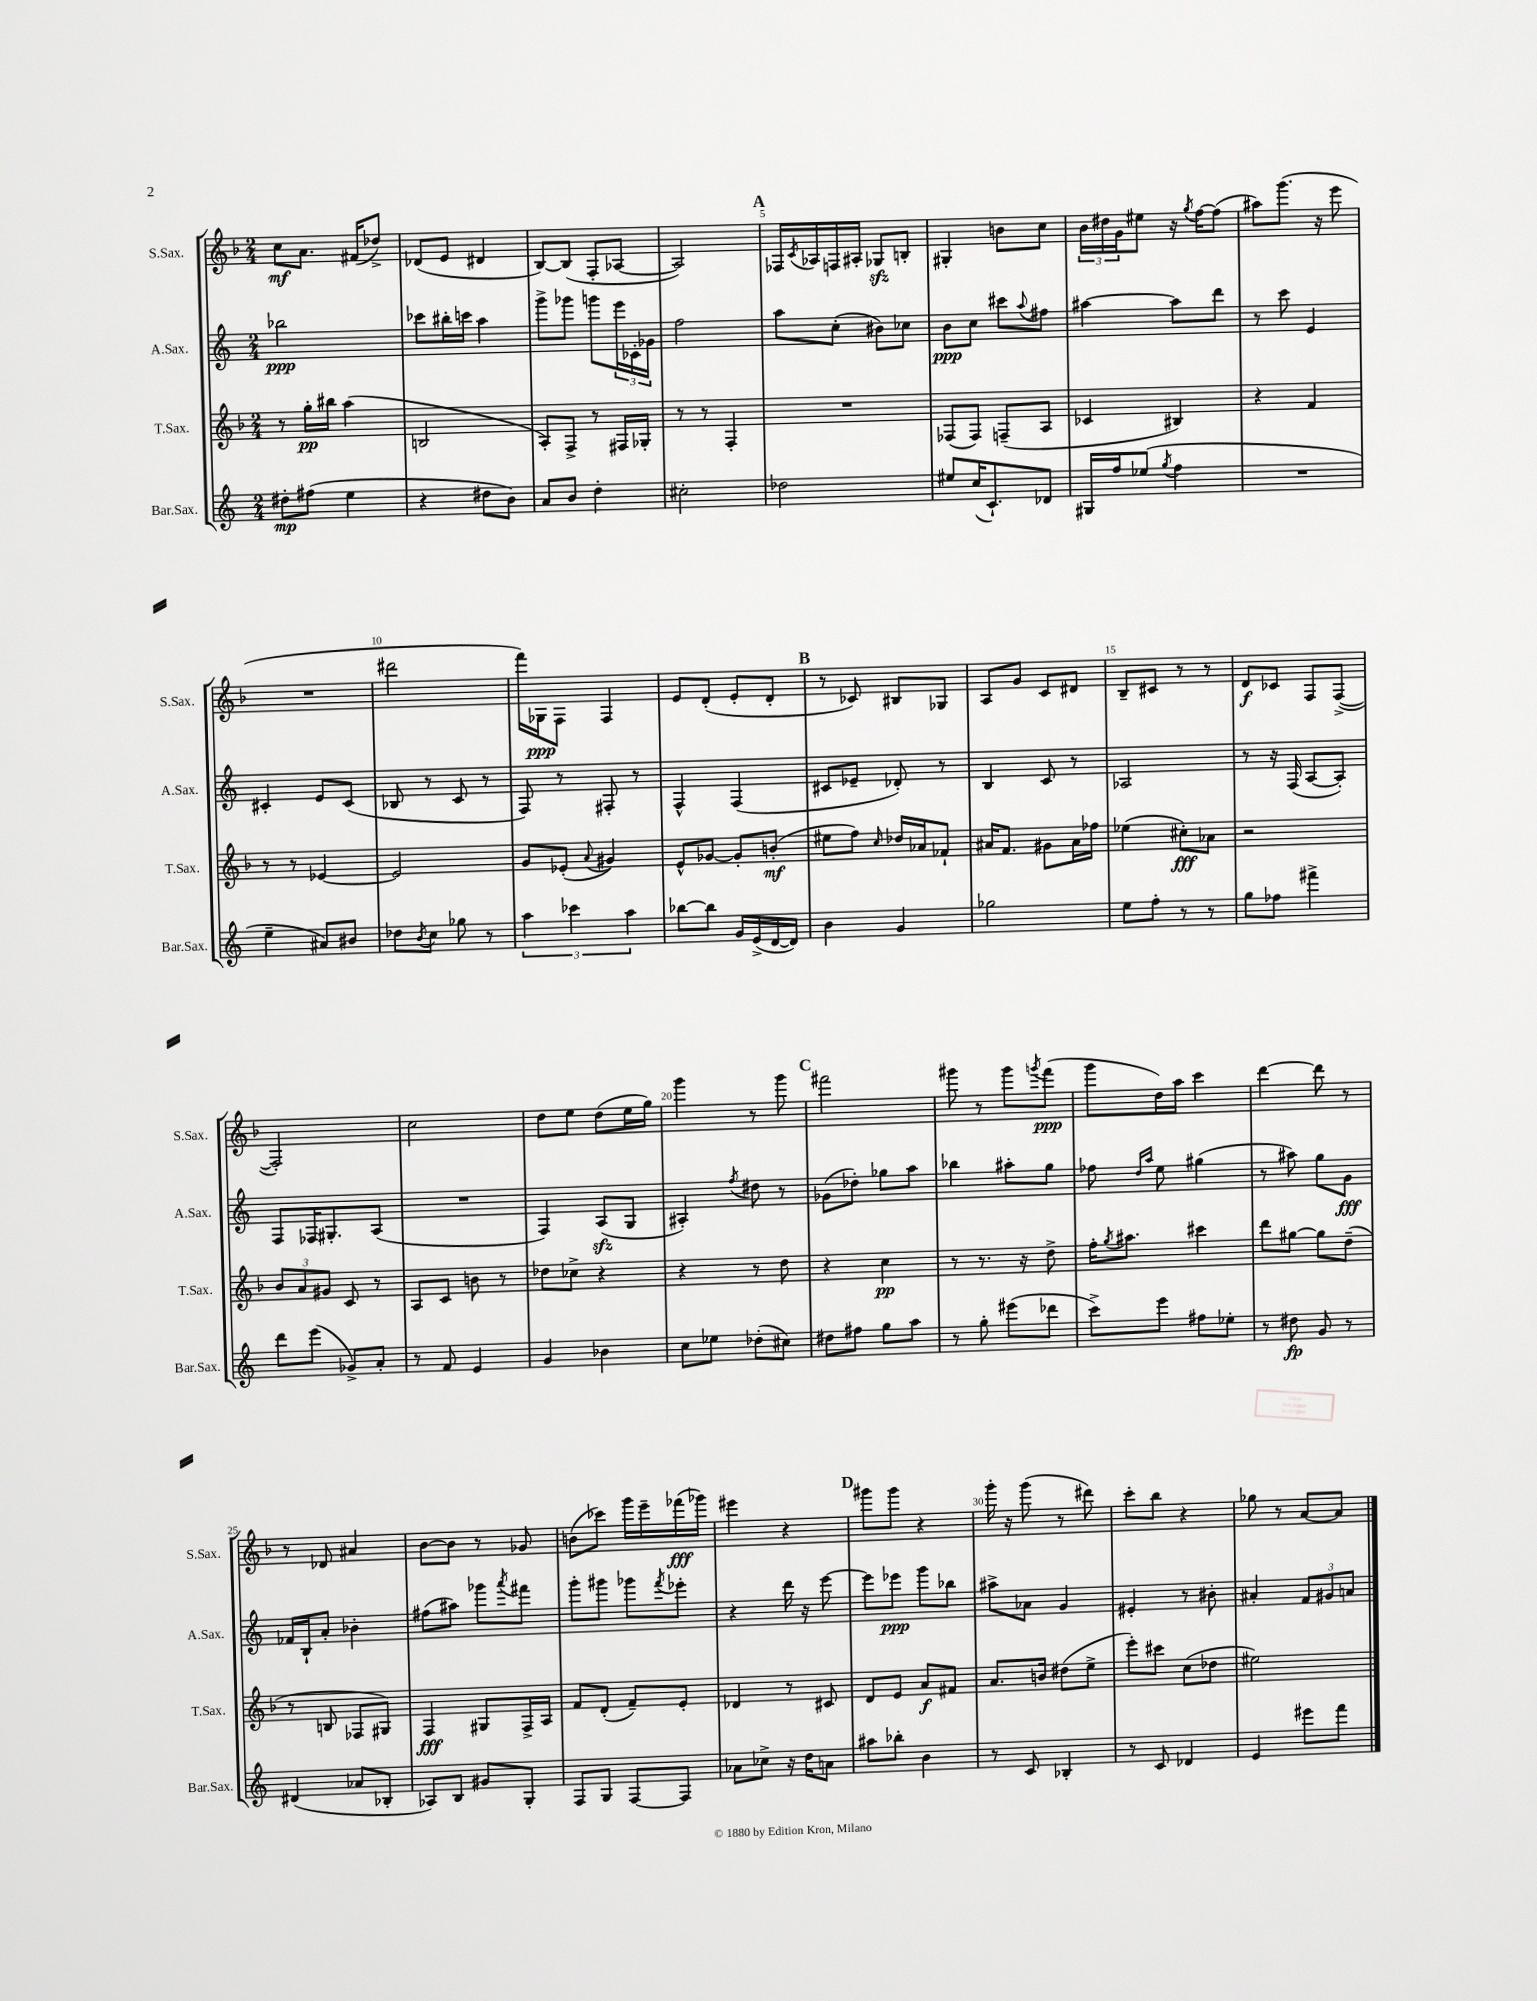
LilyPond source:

<<
\new StaffGroup <<
\new Staff = "s0" \with { instrumentName = "S.Sax." shortInstrumentName = "S.Sax." } {
    \clef treble \key f \major \numericTimeSignature \time 2/4
    c''8\mf a'8. fis'16( des''8->) |
    des'8( e'8 dis'4 |
    bes8~) bes8( f8-. aes8~ |
    aes2) |
    \mark \markup { \bold "A" } fes16 \acciaccatura { c'8 } aes16 f16 ais16-. ges8\sfz b8-. |
    gis4-. b'8 c''8 |
    \tuplet 3/2 { bes'16 dis''16 g'16 } eis''8 r16 \acciaccatura { g''8 } f''16~ f''8( |
    ais''8) g'''8.( r16 e'''8 |
    R2 |
    dis'''2 |
    f'''16) ges16\ppp f8 f4 |
    e'8 d'8-.( e'8-. d'8-. |
    \mark \markup { \bold "B" } r8 ces'8) bis8 ges8 |
    a8 g'8 c'8 dis'8 |
    bes8-- cis'8 r8 r8 |
    d'8\f ces'8 f8 f8~->( |
    f2-.) |
    c''2 |
    d''8 e''8 d''8( e''16 g''16) |
    g'''4 r8 g'''8 |
    \mark \markup { \bold "C" } fis'''2 |
    gis'''8 r8 gis'''8 \acciaccatura { g'''8 } f'''8\ppp( |
    g'''8 d''16) a''16 c'''4 |
    d'''4~ d'''8 r8 |
    r8 des'8 ais'4 |
    bes'8~ bes'8 r8 ges'8 |
    b'8( ces'''8) g'''16 e'''16-- fes'''16\fff( ges'''16) |
    eis'''4 r4 |
    \mark \markup { \bold "D" } gis'''8 gis'''8 r4 |
    g'''16-. r16 g'''8( r8 dis'''8) |
    c'''8-. bes''8 r4 |
    ges''8 r8 a'8~ a'8 \bar "|." |
}
\new Staff = "s1" \with { instrumentName = "A.Sax." shortInstrumentName = "A.Sax." } {
    \clef treble \key c \major \numericTimeSignature \time 2/4
    bes''2\ppp |
    ces'''8 bis''16-. c'''16 a''4 |
    g'''8-> ges'''8 g'''8 \tuplet 3/2 { e'''16 ces'16-. ges'16 } |
    f''2 |
    \mark \markup { \bold "A" } a''8 c''8-.( bis'8) ces''8 |
    b'8\ppp c''8 cis'''8 \appoggiatura { a''8 } fis''8 |
    ais''4~ ais''8 d'''8 |
    r8 c'''8 e'4 |
    cis'4-. e'8 cis'8( |
    bes8 r8 c'8 r8 |
    f8) r8 fis8-. r8 |
    f4-^ f4( |
    \mark \markup { \bold "B" } cis'8 ees'8-- des'8-.) r8 |
    b4 c'8 r8 |
    aes2 |
    r8 r16 f16( a8~ a8-.) |
    f8 fes16 gis8.-. a8( |
    R2 |
    f4) a8\sfz( g8 |
    ais4-.) \acciaccatura { f''8 } dis''8 r8 |
    \mark \markup { \bold "C" } ges'8( des''8-.) ges''8 a''8 |
    bes''4 ais''8-. g''8 |
    fes''8 \grace { d''16 a''16 } e''8 gis''4( |
    r8 ais''8) g''8 g'8\fff |
    fes'16 b16-! a'8-. bes'4-. |
    fis''8( ais''8) ges'''8 \acciaccatura { a'''8 } fis'''8 |
    g'''8-. gis'''8 ges'''8 \acciaccatura { f'''8 } ees'''8-. |
    r4 d'''16 r16 e'''8~ |
    \mark \markup { \bold "D" } e'''8 ees'''8\ppp g'''8 bes''8 |
    ais''8-> aes'8 g'4 |
    eis'4-. r8 bis'8-. |
    ais'4-. \tuplet 3/2 { f'8 gis'8 a'8 } \bar "|." |
}
\new Staff = "s2" \with { instrumentName = "T.Sax." shortInstrumentName = "T.Sax." } {
    \clef treble \key f \major \numericTimeSignature \time 2/4
    r8 g''16-.\pp bis''16 a''4( |
    b2 |
    a8-.) f8-> r8 fis16 ges16-. |
    r8 r8 f4-. |
    \mark \markup { \bold "A" } R2 |
    fes8( fes8) f8--( a8 |
    ces'4 bis4) |
    r4 f'4 |
    r8 r8 ees'4~ |
    ees'2 |
    g'8 ees'8-.( \appoggiatura { a'8 } gis'4) |
    e'8-^ ges'8~ ges'8-. b'8-.\mf( |
    \mark \markup { \bold "B" } eis''8 f''8) \grace { c''16 } des''16 aes'16 fes'8-! |
    ais'16 f'8. gis'8 ais'16 fes''16 |
    ees''4( cis''8-.\fff) aes'8 |
    r2 |
    \tuplet 3/2 { bes'8 a'8 gis'8 } c'8 r8 |
    a8 c'8 b'8 r8 |
    des''8 ces''8-> r4 |
    r4 r8 d''8 |
    \mark \markup { \bold "C" } r4 c''4\pp |
    r8 r8. r16 d''8-> |
    f''16-. \acciaccatura { g''8 } ais''8. cis'''4 |
    d'''8 gis''8~ gis''8 d''8--( |
    r8 b8 fes8 gis8) |
    f4\fff gis8 f16-> a16 |
    f'8 d'8-.( f'8--) e'8-. |
    des'4 r8 cis'8 |
    \mark \markup { \bold "D" } d'8 e'8 a'8\f fis'8 |
    a'8. b'16 dis''8( e''8-> |
    e'''8-.) cis'''8 c''8( des''8 |
    eis''2) \bar "|." |
}
\new Staff = "s3" \with { instrumentName = "Bar.Sax." shortInstrumentName = "Bar.Sax." } {
    \clef treble \key c \major \numericTimeSignature \time 2/4
    dis''8-.\mp fis''8( e''4 |
    r4 dis''8 b'8) |
    a'8 b'8 d''4-. |
    cis''2-. |
    \mark \markup { \bold "A" } des''2 |
    eis''8 c''16( c'8.-!) des'8 |
    gis16 f''16 ees''8( \acciaccatura { g''8 } f''4 |
    R2 |
    e''4-- ais'8) bis'8 |
    des''8 \acciaccatura { b'8 } c''8 ges''8 r8 |
    \tuplet 3/2 { a''4 ces'''4 a''4 } |
    bes''8~ bes''8 g'16 e'16->( d'16~ d'16) |
    \mark \markup { \bold "B" } b'4 g'4 |
    ges''2 |
    e''8 f''8-. r8 r8 |
    g''8 fes''8 fis'''4-> |
    d'''8 e'''8( ges'8->) a'8-. |
    r8 f'8 e'4 |
    g'4 bes'4 |
    c''8 ees''8 des''8-.( cis''8) |
    \mark \markup { \bold "C" } dis''8 fis''8 g''8 a''8 |
    r8 g''8-. eis'''8( des'''8 |
    c'''8->) e'''8 fis''8 ees''8-. |
    r8 dis''8\fp g'8 r8 |
    dis'4( aes'8 bes8-. |
    aes8) b8 gis'8 g8-. |
    f8 g8 f8~ f8 |
    aes'8 ces''8-> r16 d''16 a'8 |
    \mark \markup { \bold "D" } ais''8 bes''8-. b'4 |
    r8 c'8 bes4-. |
    r8 c'8 des'4 |
    e'4 eis'''8 f'''8 \bar "|." |
}
>>
>>
\layout { \context { \Score \override BarNumber.break-visibility = ##(#f #t #t) barNumberVisibility = #(every-nth-bar-number-visible 5) } }
